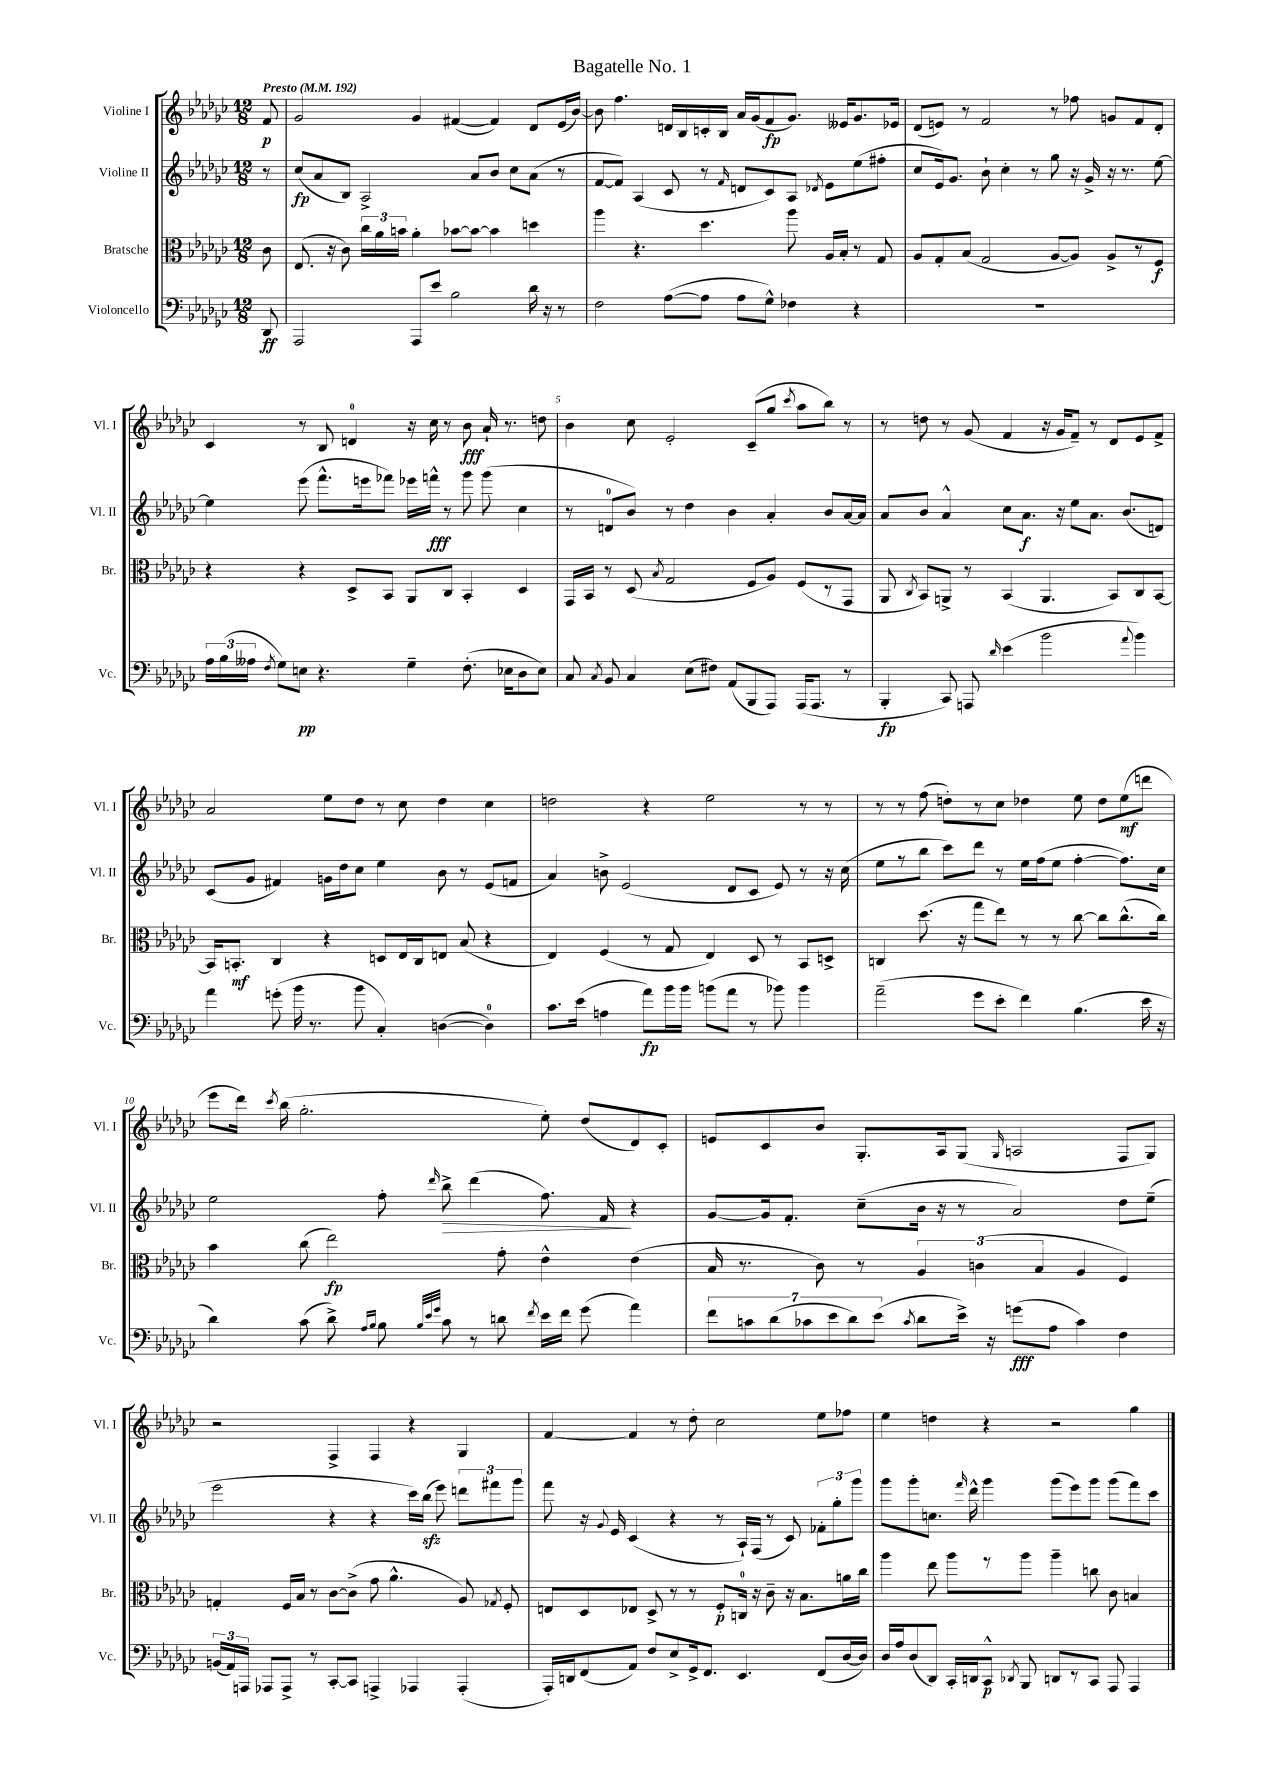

**kern	**dynam	**kern	**dynam	**kern	**dynam	**kern	**dynam
*part4	*part4	*part3	*part3	*part2	*part2	*part1	*part1
*staff4	*staff4	*staff3	*staff3	*staff2	*staff2	*staff1	*staff1
*I"Violoncello	*	*I"Bratsche	*	*I"Violine II	*	*I"Violine I	*
*I'Vc.	*	*I'Br.	*	*I'Vl. II	*	*I'Vl. I	*
*clefF4	*	*clefC3	*	*clefG2	*	*clefG2	*
*k[b-e-a-d-g-c-]	*	*k[b-e-a-d-g-c-]	*	*k[b-e-a-d-g-c-]	*	*k[b-e-a-d-g-c-]	*
*M12/8	*	*M12/8	*	*M12/8	*	*M12/8	*
*MM192	*	*MM192	*	*MM192	*	*MM192	*
=	=	=	=	=	=	=	=
!	!	!	!	!	!	!LO:TX:a:B:t=Presto	!
8DD-/	ff	8c-\	.	8r	.	8f/	p
=1	=1	=1	=1	=1	=1	=1	=1
2AAA-/	.	(8.E-/	.	(8cc-/L	fp	2g-/	.
.	.	.	.	8a-/	.	.	.
.	.	16r	.	.	.	.	.
.	.	8c-\)	.	8B-/J)	.	.	.
.	.	24cc-\LL	.	2A-^/	.	.	.
.	.	24a-\	.	.	.	.	.
.	.	24bn\JJ	.	.	.	.	.
8AAA-/L	.	4a-'\	.	.	.	4g-/	.
8e-/J	.	.	.	.	.	.	.
2B-\	.	[8b-X\L	.	.	.	([4f#X/	.
.	.	8b-\J_	.	8a-/L	.	.	.
.	.	4b-\]	.	8b-/J	.	4f#/])	.
.	.	.	.	8cc-\L	.	.	.
16d-\	.	4ddn\	.	(8a-\J	.	8d-/L	.
16r	.	.	.	.	.	.	.
8r	.	.	.	8r	.	(16e-/L	.
.	.	.	.	.	.	[16b-/JJ)	.
=2	=2	=2	=2	=2	=2	=2	=2
2F\	.	4aa-\	.	[8f/L	.	8b-\]	.
.	.	.	.	8f/J])	.	4.ff\	.
.	.	4.r	.	(4A-/	.	.	.
([8A-\L	.	.	.	8c-/	.	16dn/LL	.
.	.	.	.	.	.	16B-/	.
8A-\J]	.	4.dd-\	.	8r	.	16cn'/	.
.	.	.	.	.	.	16B-/JJ	.
.	.	.	.	16qqf/	.	.	.
8A-\L	.	.	.	8dn/L	.	16a-/LL	.
.	.	.	.	.	.	(16g-/J	.
8G-^^\J)	.	.	.	8c-/)	.	8f/	fp
4F-X\	.	8aa-\	.	8A-/J	.	8.g-/J)	.
.	.	.	.	8qd-X/	.	.	.
.	.	16A-/LL	.	8e-\L	.	.	.
.	.	16B-'/JJ	.	.	.	16e--X/KL	.
4r	.	8r	.	(8ee-\	.	8.g-/	.
.	.	8G-/	.	8ff#X'\J	.	.	.
.	.	.	.	.	.	16e-X/Jk	.
=3	=3	=3	=3	=3	=3	=3	=3
1.r	.	8A-/L	.	8cc-/L	.	(8d-/L	.
.	.	8G-'/	.	16e-/k)	.	8en/J)	.
.	.	.	.	8.g-/J	.	.	.
.	.	(8B-/J	.	.	.	8r	.
.	.	2G-/	.	8b-`\	.	2f/	.
.	.	.	.	4cc-'\	.	.	.
.	.	.	.	8r	.	.	.
.	.	[8A-/L	.	8gg-\	.	8r	.
.	.	8A-/J])	.	16r	.	8ff-X\	.
.	.	.	.	16g-^/	.	.	.
.	.	8A-^/L	.	16r	.	8gn/L	.
.	.	.	.	8.r	.	.	.
.	.	8r	.	.	.	8f/	.
.	.	8F/J	f	[8ee-\	.	8d-'/J	.
!!LO:LB:g=z
=4	=4	=4	=4	=4	=4	=4	=4
24A-\LL	.	4r	.	4ee-\]	.	4c-/	.
(24B-\	.	.	.	.	.	.	.
24A--X\JJ	.	.	.	.	.	.	.
8qF/	.	.	.	.	.	.	.
8G-\L)	.	.	.	.	.	.	.
8En\J	pp	4r	.	(8eee-\	.	8r	.
4.r	.	.	.	8.fff^^\L	.	8B-/	.
.	.	8D-^/L	.	.	.	4dn/	.
.	.	.	.	16eeen\k	.	.	.
.	.	8BB-/J	.	8fff-X\J)	.	.	.
4G-~\	.	8AA-/L	.	16eee-X\LL	.	16r	.
.	.	.	.	16fffn^^\JJ	fff	16cc-\	.
.	.	8C-/J	.	8r	.	8r	.
(8.F'\	.	4BB-'/	.	8ggg-\	.	8b-\	fff
.	.	.	.	(8ggg-\	.	16a-`/	.
16E-X\KL	.	.	.	.	.	8.r	.
8D-\	.	4D-/	.	4cc-\	.	.	.
8E-\J)	.	.	.	.	.	8ddn\	.
=5	=5	=5	=5	=5	=5	=5	=5
8C-/	.	16GG-/LL	.	8r	.	4b-\	.
.	.	16BB-/JJ	.	.	.	.	.
8qC-/	.	.	.	.	.	.	.
8BB-/	.	8r	.	8dn/L	.	.	.
4C-/	.	(8D-/	.	8b-/J)	.	8cc-\	.
.	.	8qB-/	.	.	.	.	.
.	.	2G-/	.	8r	.	2e-'/	.
(8E-\L	.	.	.	4dd-\	.	.	.
8F#X\J)	.	.	.	.	.	.	.
(8AA-/L	.	.	.	4b-\	.	.	.
8BBB-/	.	8F/L	.	.	.	(8c-~/L	.
8AAA-/J)	.	8A-/J)	.	4a-'/	.	8gg-/J	.
.	.	.	.	.	.	8qccc-/	.
(16AAA-/KL	.	(8F/L	.	.	.	8aa-\L	.
8.AAA-/J	.	.	.	.	.	.	.
.	.	8r	.	8b-/L	.	8bb-\J)	.
8r	.	8GG-/J	.	[16a-/L	.	8r	.
.	.	.	.	16a-/JJ]	.	.	.
=6	=6	=6	=6	=6	=6	=6	=6
4BBB-'/	fp	8AA-/	.	8a-/L	.	8r	.
.	.	8qC-/	.	.	.	.	.
.	.	8BB-/L)	.	8b-/J	.	8ddn\	.
8CC-/)	.	8AAn^/J	.	4a-^^/	.	8r	.
8AAAn/	.	8r	.	.	.	(8g-/	.
16qqd-/	.	.	.	.	.	.	.
(4e-\	.	(4BB-/	.	8cc-\L	.	4f/	.
.	.	.	.	8.a-\J	f	.	.
2b-\	.	4.AA/	.	.	.	16r	.
.	.	.	.	16r	.	16g-/KL	.
.	.	.	.	8ee-\L	.	8f~/J)	.
.	.	.	.	8.a-\J	.	8r	.
.	.	8BB-/L)	.	.	.	8d-/L	.
.	.	.	.	(8.b-/L	.	.	.
8qqa-/	.	.	.	.	.	.	.
4b-\)	.	8C-/	.	.	.	8e-/	.
.	.	[8BB-/J	.	8dn/J)	.	8f^/J	.
!!LO:LB:g=z
=7	=7	=7	=7	=7	=7	=7	=7
4a-\	.	16BB-/KL]	.	(8c-/L	.	2a-/	.
.	.	8.BBn'/J	mf	.	.	.	.
.	.	.	.	8g-/J	.	.	.
(8gn'\	.	4C-/	.	4f#X/)	.	.	.
16b-\	.	.	.	.	.	.	.
8.r	.	.	.	.	.	.	.
.	.	4r	.	16gn\LL	.	8ee-\L	.
.	.	.	.	16dd-\J	.	.	.
8b-\	.	.	.	8cc-\J	.	8dd-\J	.
4C-'/)	.	8Dn/L	.	4ee-\	.	8r	.
.	.	16E-/L	.	.	.	8cc-\	.
.	.	16C-/J	.	.	.	.	.
([4Dn\	.	8En/J	.	8b-\	.	4dd-\	.
.	.	(8B-/	.	8r	.	.	.
4D\])	.	4r	.	(8e-/L	.	4cc-\	.
.	.	.	.	8fn/J	.	.	.
=8	=8	=8	=8	=8	=8	=8	=8
8.c-\L	.	4E-/)	.	4a-/)	.	2ddn\	.
(16e-\Jk	.	.	.	.	.	.	.
4An\	.	(4F/	.	8bn^\	.	.	.
.	.	.	.	(2e-/	.	.	.
8a-\L)	fp	8r	.	.	.	4r	.
16b-\L	.	8G-/	.	.	.	.	.
16b-\JJ	.	.	.	.	.	.	.
(8bn\L	.	4E-/)	.	.	.	2ee-\	.
8a-\J	.	.	.	8d-/L	.	.	.
8r	.	8D-/	.	8c-/J	.	.	.
8b-X\)	.	8r	.	8e-/)	.	.	.
4b-\	.	8BB-/L	.	8r	.	8r	.
.	.	8Dn^/J	.	16r	.	8r	.
.	.	.	.	(16cc-\	.	.	.
=9	=9	=9	=9	=9	=9	=9	=9
(2a-~\	.	4Cn/	.	8ee-\L	.	8r	.
.	.	.	.	8r	.	8r	.
.	.	(8.dd-\	.	8bb-\J	.	(8ff\	.
.	.	.	.	8ccc-\L)	.	8ddn'\L)	.
.	.	16r	.	.	.	.	.
8g-\L	.	8gg-\L	.	8ddd-\J	.	8r	.
8e-'\J	.	8ee-\J)	.	8r	.	8cc-\J	.
4f\)	.	8r	.	16ee-\LL	.	4dd-X\	.
.	.	.	.	(16ff\J	.	.	.
.	.	8r	.	8ee-\J	.	.	.
(4.B-\	.	[8cc-\	.	[4ff'\	.	8ee-\	.
.	.	8cc-\L]	.	.	.	8dd-\L	.
.	.	(8.cc-^^\	.	8.ff\L])	.	(8ee-\	mf
16e-\	.	.	.	.	.	8dddn\J	.
16r	.	16cc-\Jk)	.	16cc-\Jk	.	.	.
!!LO:LB:g=z
=10	=10	=10	=10	=10	=10	=10	=10
4d-\)	.	4b-\	.	2ee-\	.	8eee-\L	.
.	.	.	.	.	.	16ddd-\Jk)	.
.	.	.	.	.	.	8qccc-/	.
.	.	.	.	.	.	(16bb-\	.
(8c-\	.	(8cc-\	.	.	.	2.gg-'\	.
8d-^\)	.	2ee-\)	fp	.	.	.	.
16qqA-/LL	.	.	.	.	.	.	.
16qqB-/JJ	.	.	.	.	.	.	.
8B-\	.	.	.	8ff'\	.	.	.
32qqB-/LLL	.	.	.	.	.	.	.
32qqe-/	.	.	.	.	.	.	.
32qqg-/JJJ	.	.	.	16qqddd-/	.	.	.
!	!	!	!	!	!LO:HP:b	!	!
8c-\	.	.	.	8bb-^\	>	.	.
8r	.	.	.	(4ddd-\	.	.	.
8dn\	.	8g-'\	.	.	.	.	.
8qf/	.	.	.	.	.	.	.
16e-\LL	.	4e-^^\	.	8.ff\)	.	8ee-'\)	.
16f\JJ	.	.	.	.	.	.	.
(8g-\	.	.	.	.	.	(8dd-/L	.
.	.	.	.	16f/	.	.	.
4a-\)	.	(4e-\	.	4r	]	8d-/)	.
.	.	.	.	.	.	8c-'/J	.
=11	=11	=11	=11	=11	=11	=11	=11
14f\L	.	16B-/	.	[8g-/L	.	8en/L	.
.	.	8.r	.	.	.	.	.
14cn\	.	.	.	.	.	.	.
.	.	.	.	16g-/k]	.	8c-/	.
(14d-\	.	.	.	.	.	.	.
.	.	.	.	8.f'/J	.	.	.
14c-X\	.	.	.	.	.	.	.
.	.	8c-\)	.	.	.	8b-/J	.
14e-\	.	.	.	.	.	.	.
14d-\)	.	.	.	.	.	.	.
.	.	8r	.	(8cc-~\L	.	8.G-'/L	.
(14e-\J	.	.	.	.	.	.	.
8qc-/	.	.	.	.	.	.	.
8d-\L	.	6A-/	.	16b-\Jk	.	.	.
.	.	.	.	16r	.	16A-/k	.
16e-^\Jk)	.	.	.	8r	.	(8G-/J	.
.	.	(6cn\	.	.	.	.	.
16r	.	.	.	.	.	.	.
.	.	.	.	.	.	16qqG-/	.
(8gn\L	fff	.	.	2a-/)	.	2An/	.
.	.	6B-/	.	.	.	.	.
8A-\J	.	.	.	.	.	.	.
4c-\)	.	4A-/	.	.	.	.	.
4F\	.	4F/)	.	8dd-\L	.	8F/L	.
.	.	.	.	(8ee-~\J	.	8G-/J)	.
!!LO:LB:g=z
=12	=12	=12	=12	=12	=12	=12	=12
(24BBn/LL	.	4Gn'/	.	2eee-\	.	2r	.
24AA-/)	.	.	.	.	.	.	.
24AAAn/JJ	.	.	.	.	.	.	.
8AAA-X/L	.	.	.	.	.	.	.
8AAA-^/J	.	16F/LL	.	.	.	.	.
.	.	16B-/JJ	.	.	.	.	.
8r	.	8r	.	.	.	.	.
[8CC-'/L	.	[8c-\L	.	4r	.	4F^/	.
8CC-/J]	.	(8c-^\J]	.	.	.	.	.
4AAAn^/	.	8g-\	.	4r	.	4F/	.
.	.	4.a-^^\	.	.	.	.	.
4AAA-X/	.	.	.	16ccc-\LL)	.	4r	.
.	.	.	.	(16bb-zz\JJ	.	.	.
.	.	.	.	8eee-\)	.	.	.
(4AAA-'/	.	8A-/)	.	12dddn\L	.	4G-/	.
.	.	.	.	12fff#X\	.	.	.
.	.	8qG-X/	.	.	.	.	.
.	.	8F'/	.	.	.	.	.
.	.	.	.	12ggg-\J	.	.	.
=13	=13	=13	=13	=13	=13	=13	=13
16AAA-'/LL)	.	8En/L	.	8fff\	.	[4f/	.
16DDn/J	.	.	.	.	.	.	.
(8FF/	.	8D-/	.	16r	.	.	.
.	.	.	.	8qqg-/	.	.	.
.	.	.	.	16e-/	.	.	.
8AA-/J)	.	8E-X/J	.	(4c-/	.	4f/]	.
8F/L	.	8D-^/	.	.	.	.	.
8E-^/	.	8r	.	4r	.	8r	.
16GG-^/k	.	8r	.	.	.	8dd-'\	.
8.FF/J	.	.	.	.	.	.	.
.	.	8F'/L	p	8r	.	2cc-\	.
4.EE-/	.	16Cn/Jk	.	16A-`/LL)	.	.	.
.	.	16r	.	(16F/JJ	.	.	.
.	.	8c-~\	.	8r	.	.	.
.	.	16r	.	8c-/)	.	.	.
.	.	8.B-\L	.	.	.	.	.
(8FF/L	.	.	.	12f-X'\L	.	8ee-\L	.
.	.	.	.	12gg-'\	.	.	.
[16D-/L	.	16an\L	.	.	.	8ff-X\J	.
.	.	.	.	12ggg-\J	.	.	.
16D-/JJ])	.	16cc-\JJ	.	.	.	.	.
=14	=14	=14	=14	=14	=14	=14	=14
16D-/LL	.	4aa-\	.	8ggg-\L	.	4ee-\	.
16A-/J	.	.	.	.	.	.	.
(8D-/	.	.	.	8ggg-'\	.	.	.
8DD-/J)	.	8ee-\	.	8.ccn\J	.	4ddn\	.
16CC-'/LL	.	8aa-\L	.	.	.	.	.
.	.	.	.	16qqfff/	.	.	.
16DDn/J	.	.	.	16ddd-^^\	.	.	.
8CC-^^/J	p	8r	.	4ggg-\	.	4r	.
8qDD-X/	.	.	.	.	.	.	.
8BBB-/	.	8aa-\J	.	.	.	.	.
8DDn/L	.	4aa-~\	.	(8ggg-\L	.	2r	.
8r	.	.	.	8eee-\)	.	.	.
8CC-/J	.	8ccn\	.	8ggg-\J	.	.	.
8AAA-/	.	8c-\	.	(8ggg-\L	.	.	.
4AAA-/	.	4Bn/	.	8fff\)	.	4gg-\	.
.	.	.	.	8ccc-\J	.	.	.
==	==	==	==	==	==	==	==
*-	*-	*-	*-	*-	*-	*-	*-
